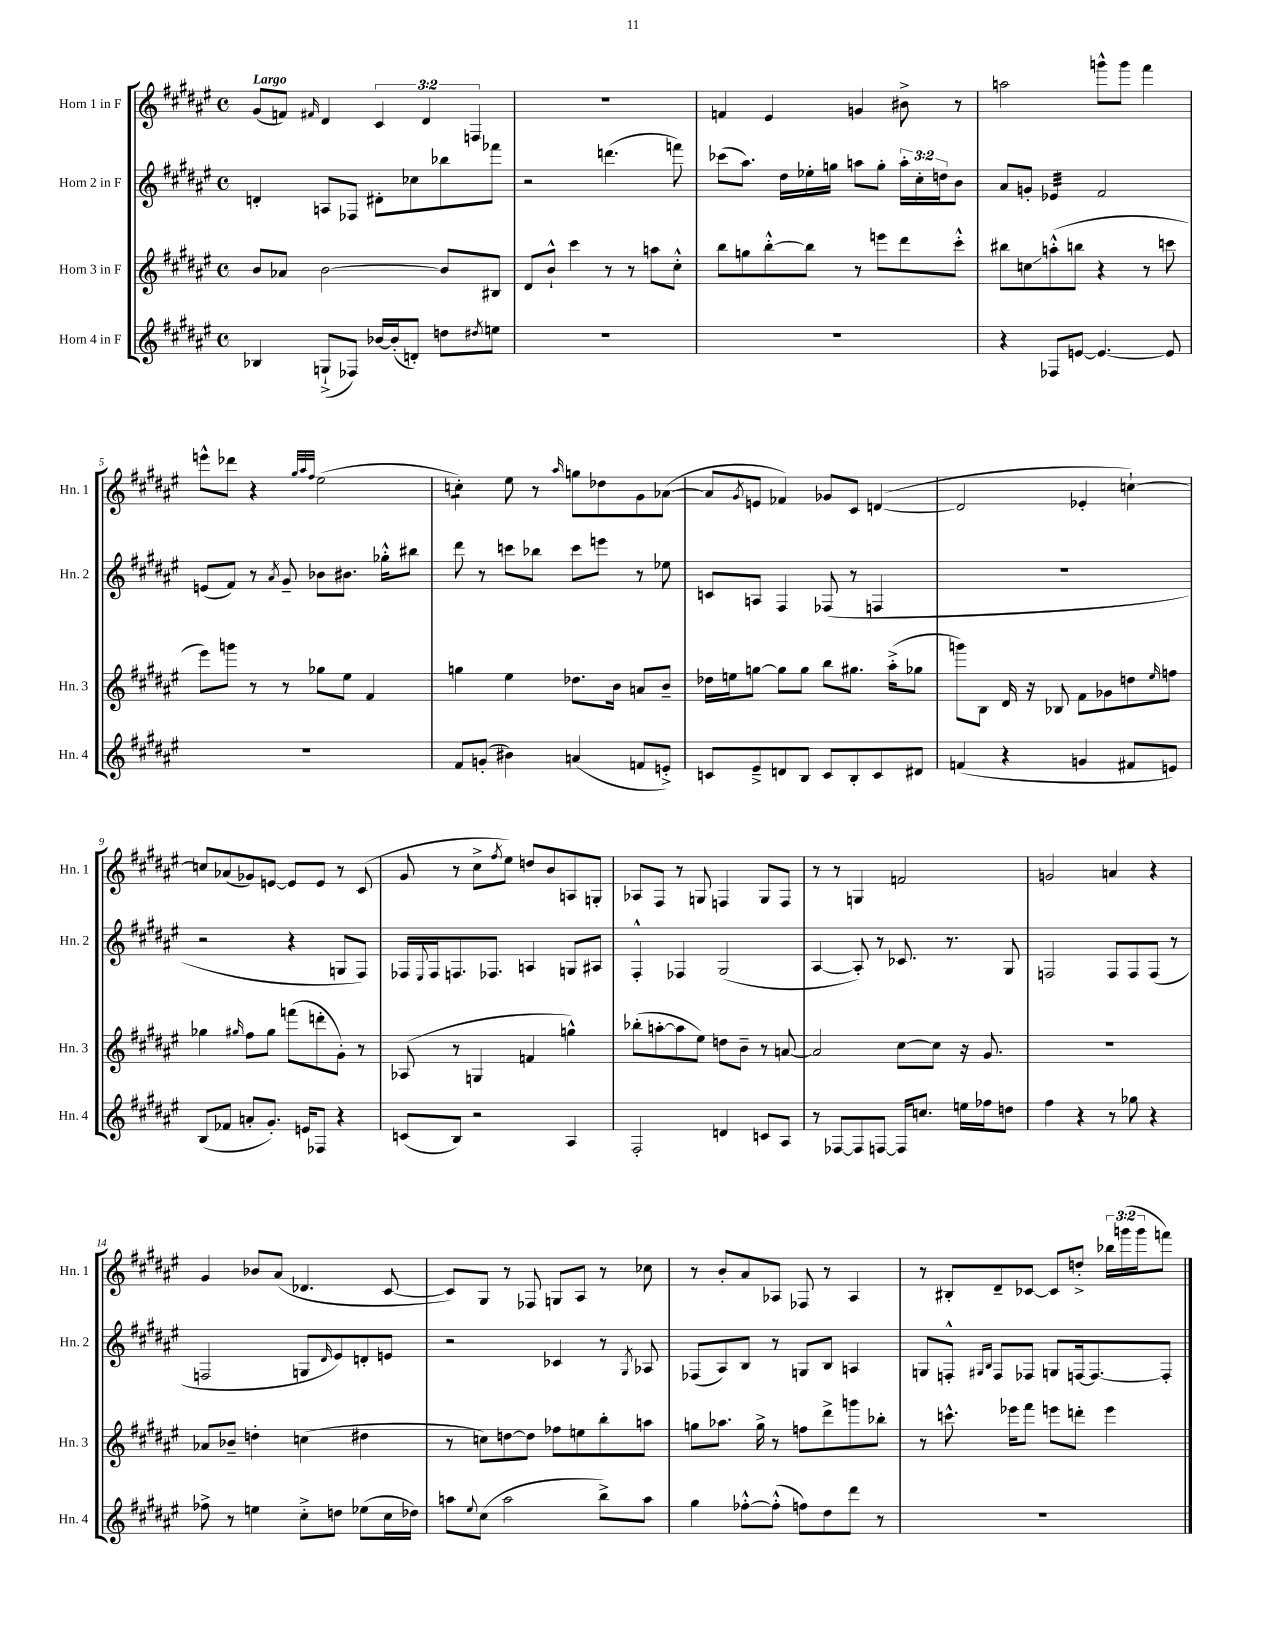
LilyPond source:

<<
\new StaffGroup <<
\new Staff = "s0" \with { instrumentName = "Horn 1 in F" shortInstrumentName = "Hn. 1" } {
    \clef treble \key fis \major \defaultTimeSignature \time 4/4 \override Staff.TupletNumber.text = #tuplet-number::calc-fraction-text \tempo "Largo"
    gis'8( f'8) \grace { fis'16 } dis'4 \tuplet 3/2 { cis'4 dis'4 f4 } |
    R1 |
    f'4 eis'4 g'4 bis'8-> r8 |
    a''2 g'''8-^ g'''8 fis'''4 |
    e'''8-^ des'''8 r4 \grace { gis''32 ais''32 fis''32 } eis''2( |
    c''4:8-.) eis''8 r8 \grace { ais''16 } g''8 des''8 gis'8 aes'8~( |
    aes'8 \acciaccatura { gis'8 } e'8 fes'4) ges'8 cis'8 d'4~( |
    d'2 ees'4-. c''4~-!) |
    c''8 aes'8( ges'8) e'8~ e'8 e'8 r8 cis'8( |
    gis'8 r8 cis''8-> \acciaccatura { fis''8 } eis''8) d''8 b'8 a8 g8-. |
    aes8 fis8 r8 g8 f4 g8 f8 |
    r8 r8 g4 f'2 |
    g'2 a'4 r4 |
    gis'4 bes'8 ais'8( des'4. cis'8~ |
    cis'8) gis8 r8 fes8 g8 ais8 r8 ces''8 |
    r8 b'8-. ais'8 aes8 fes8 r8 aes4 |
    r8 bis8-. dis'8-- ces'8~ ces'8 d''8-.-> \tuplet 3/2 { bes''16 g'''16( g'''16 } f'''8) \bar "|." |
}
\new Staff = "s1" \with { instrumentName = "Horn 2 in F" shortInstrumentName = "Hn. 2" } {
    \clef treble \key fis \major \defaultTimeSignature \time 4/4 \override Staff.TupletNumber.text = #tuplet-number::calc-fraction-text
    d'4-. a8 fes8 dis'8-. ces''8 bes''8 fes'''8 |
    r2 d'''4.( f'''8) |
    ces'''8( ais''8.) dis''16 ees''16-. g''16 a''8 g''8-. \tuplet 3/2 { a''16-. cis''16-. d''16 } b'8 |
    ais'8 g'8-. ees'4:32 fis'2 |
    e'8( fis'8) r8 \acciaccatura { ais'8 } gis'8-- bes'8 bis'8. ges''16-.-^ bis''8 |
    dis'''8 r8 c'''8 bes''8 c'''8 e'''8 r8 ees''8 |
    c'8 a8 fis4 fes8( r8 f4 |
    R1 |
    r2 r4 g8 fis8) |
    fes16 \appoggiatura { eis8 } fes16 f8. fes8. a4 g8 ais8 |
    fis4-.-^ fes4 gis2( |
    ais4~ ais8-.) r8 ces'8. r8. gis8 |
    f2 f8 f8 f8( r8 |
    f2 g8 \grace { dis'16 } eis'8) d'8-. e'8 |
    r2 ces'4 r8 \acciaccatura { gis8 } aes8 |
    fes8( ais8) b8 r8 g8 b8 a4 |
    g8 f8-.-^ \grace { gis16 b16 } f8 fes8 g8 f16~ f8.~ f8-. \bar "|." |
}
\new Staff = "s2" \with { instrumentName = "Horn 3 in F" shortInstrumentName = "Hn. 3" } {
    \clef treble \key fis \major \defaultTimeSignature \time 4/4
    b'8 aes'8 b'2~ b'8 bis8 |
    dis'8 b'8-!-^ cis'''4 r8 r8 a''8 cis''8-.-^ |
    b''8 g''8 b''8~-.-^ b''8 r8 e'''8 dis'''8 cis'''8-.-^ |
    bis''8 c''8\glissando a''8-.-^( b''8 r4 r8 c'''8 |
    eis'''8) g'''8 r8 r8 ges''8 eis''8 fis'4 |
    g''4 eis''4 des''8. b'16 a'8 b'8-- |
    des''16 e''16 g''8~ g''8 g''8 b''8 gis''8. ais''16-.->( ges''8 |
    g'''8) b8 dis'16 r16 bes8 fis'8 ges'8 d''8 \grace { eis''16 } f''8 |
    ges''4 \grace { gis''16 } fis''8 gis''8 f'''8( d'''8-. gis'8-.) r8 |
    aes8( r8 g4 f'4 g''4-^) |
    bes''8-.( a''8~-. a''8 eis''8) d''8 b'8-- r8 a'8~ |
    a'2 cis''8~ cis''8 r16 gis'8. |
    R1 |
    aes'8 bes'8-- d''4-. c''4( dis''4 |
    r8 c''8) d''8~ d''8 fes''8 e''8 b''8-. a''8 |
    g''8 aes''8. g''16-> r8 f''8 dis'''8-> g'''8 bes''8-. |
    r8 c'''8.-^ ees'''16 fis'''8 e'''8 d'''8-. e'''4 \bar "|." |
}
\new Staff = "s3" \with { instrumentName = "Horn 4 in F" shortInstrumentName = "Hn. 4" } {
    \clef treble \key fis \major \defaultTimeSignature \time 4/4
    bes4 g8-!->( fes8) bes'16~ bes'16-.( d'8-.) d''8 \acciaccatura { dis''8 } e''8 |
    R1 |
    R1 |
    r4 fes8 e'8~ e'4.~ e'8 |
    R1 |
    fis'8 g'8-.( bis'4) a'4( f'8 e'8-.->) |
    c'8 eis'8---> d'8 b8 c'8 b8-. c'8 dis'8 |
    f'4( r4 g'4 fis'8 e'8) |
    b8( fes'8 a'8-. gis'8.-.) e'16 fes8 r4 |
    c'8( b8) r2 ais4 |
    fis2-. d'4 c'8 ais8 |
    r8 fes8~ fes8 f8~ f16 c''8. e''16 fes''16 d''8 |
    fis''4 r4 r8 ges''8 r4 |
    fes''8-> r8 e''4 cis''8-.-> d''8 ees''8( cis''16 des''16) |
    a''8 \appoggiatura { eis''8 } cis''8( a''2 b''8->) a''8 |
    gis''4 fes''8~-.-^ fes''8-.-^( f''8) dis''8 dis'''8 r8 |
    R1 \bar "|." |
}
>>
>>
